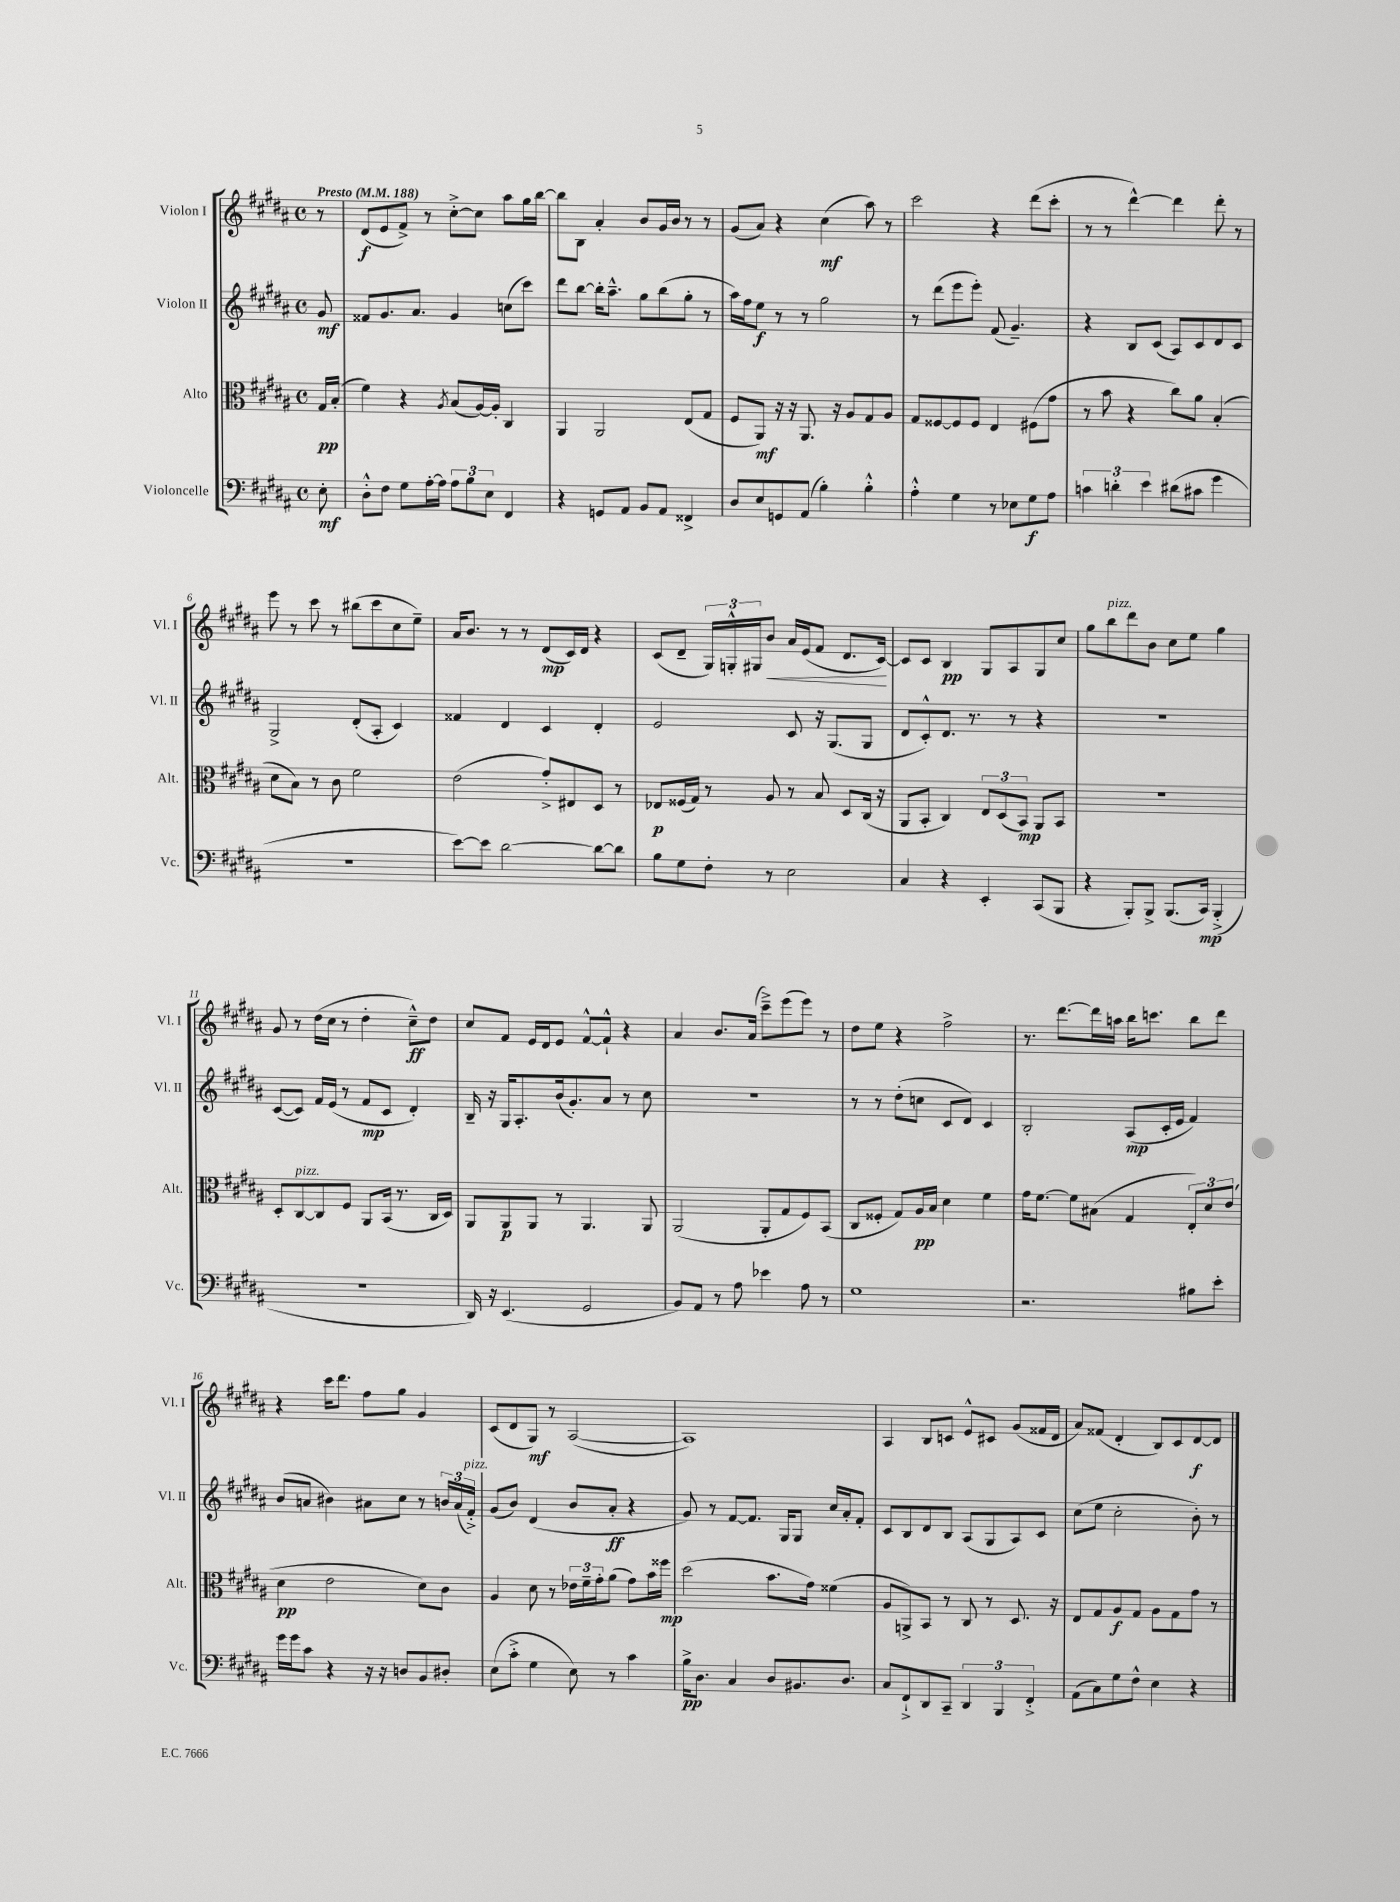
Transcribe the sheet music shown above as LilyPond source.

<<
\new StaffGroup <<
\new Staff = "s0" \with { instrumentName = "Violon I" shortInstrumentName = "Vl. I" } {
    \clef treble \key b \major \defaultTimeSignature \time 4/4 \partial 8 \tempo "Presto" 4 = 188
    r8 |
    dis'8\f( e'8 fis'8->) r8 cis''8~-.-> cis''8 ais''8 gis''16 b''16~ |
    b''8 b8 ais'4-. b'8 gis'16 b'16 r8 r8 |
    gis'8( ais'8) r4 cis''4\mf( ais''8) r8 |
    cis'''2 r4 dis'''8( cis'''8-. |
    r8 r8 dis'''4~-^) dis'''4 dis'''8-. r8 |
    e'''8 r8 cis'''8 r8 bis''8( cis'''8 cis''8 e''8--) |
    ais'16 b'8. r8 r8 dis'8\mp( cis'16) dis'16 r4 |
    cis'8( dis'8-- \tuplet 3/2 { gis16) g16-.-^ gis16 } b'8\< ais'16 e'16( fis'8 dis'8. cis'16~\!) |
    cis'8 cis'8 b4\pp gis8 ais8 gis8 cis''8 |
    gis''8 b''8^\markup { \italic "pizz." } dis'''8 b'8 cis''8 e''8 gis''4 |
    gis'8 r8 dis''16( cis''16 r8 dis''4-. cis''8---^\ff) dis''8 |
    cis''8 fis'8 e'16 dis'16 e'8 fis'8~-^ fis'8-!-^ r4 |
    ais'4 b'8. ais'16( cis'''8--->) e'''8( e'''8) r8 |
    dis''8 e''8 r4 fis''2-> |
    r8. dis'''8.~ dis'''16 a''16 b''16 c'''8. b''8 dis'''8 |
    r4 cis'''16 dis'''8. fis''8 gis''8 gis'4 |
    cis'8( dis'8 gis8\mf) r8 ais2~( |
    ais1) |
    ais4 b8 c'8 e'8-^ cis'8 gis'8( fisis'16 dis'16 |
    ais'8) fisis'8( dis'4-. b8) cis'8 dis'8~\f dis'8 \bar "|." |
}
\new Staff = "s1" \with { instrumentName = "Violon II" shortInstrumentName = "Vl. II" } {
    \clef treble \key b \major \defaultTimeSignature \time 4/4 \partial 8
    gis'8\mf |
    fisis'8 gis'8. ais'8. gis'4 c''8( cis'''8) |
    dis'''8 b''8~ b''16-. ais''8.---^ gis''8 b''8( gis''8-. r8 |
    ais''16) fis''16 e''8\f r8 r8 gis''2 |
    r8 dis'''8( e'''8 e'''8-.) fis'8( gis'4.--) |
    r4 b8 cis'8( ais8) cis'8 dis'8 cis'8 |
    gis2-> dis'8-.( ais8-. cis'4) |
    fisis'4 dis'4 cis'4 dis'4-. |
    e'2 cis'8 r16 gis8.( gis8 |
    dis'8 cis'8-.-^) dis'8. r8. r8 r4 |
    R1 |
    cis'8~( cis'8) fis'16 e'16( r8 fis'8\mp cis'8 dis'4-.) |
    b16-- r16 gis16 ais8.-. b'16( gis'8.-.) ais'8 r8 cis''8 |
    R1 |
    r8 r8 dis''8-.( c''8 cis'8 dis'8) cis'4 |
    b2-. ais8\mp( cis'16-. e'16 fis'4) |
    b'8( a'8 bis'4) ais'8 cis''8 r8 \tuplet 3/2 { b'16 ais'16( fis'16-.->^\markup { \italic "pizz." }) } |
    gis'8( b'8) dis'4( b'8 ais'8-.\ff r4 |
    gis'8) r8 fis'8~ fis'8. gis16 gis8 cis''16 ais'16-. fis'8-. |
    cis'8 b8 dis'8 b8 ais8( gis8 ais8) cis'8 |
    cis''8( e''8 cis''2-. b'8-.) r8 \bar "|." |
}
\new Staff = "s2" \with { instrumentName = "Alto" shortInstrumentName = "Alt." } {
    \clef alto \key b \major \defaultTimeSignature \time 4/4 \partial 8
    gis16\pp b16-.( |
    fis'4) r4 \acciaccatura { ais8 } b8( ais16~) ais16-. cis4 |
    ais,4 ais,2 e8( gis8 |
    fis8 ais,8\mf) r16 r16 ais,8. r16 ais8 gis8 ais8 |
    gis8 fisis8~ fisis8 fisis8 e4 fis8( gis'8 |
    r8 b'8 r4 cis''8) ais'8 b4-.( |
    dis'8 b8) r8 cis'8 fis'2 |
    e'2( gis'8-.->) eis8 dis8 r8 |
    ees8\p fisis16( gis16) r8 ais8 r8 b8 dis8 cis16( r16 |
    ais,8 b,8-. cis4) \tuplet 3/2 { e8 dis8( b,8\mp) } ais,8 b,8 |
    R1 |
    dis8-. cis8~^\markup { \italic "pizz." } cis8 fis8 ais,8 b,16( r8. cis16 dis16) |
    ais,8 ais,8\p ais,8 r8 ais,4. ais,8 |
    ais,2( ais,8-. gis8 fis8) b,8( |
    cis8 fisis8-. gis8) ais16\pp b16 dis'4 fis'4 |
    gis'16 fis'8.~ fis'8 bis8( gis4 \tuplet 3/2 { e8-.) dis'8 e'8( } |
    dis'4\pp e'2 dis'8) cis'8 |
    ais4 dis'8 r8 \tuplet 3/2 { ees'16 fis'16-- gis'16-. } ais'8( gis'8) b'16 fisis''16\mp |
    dis''2( b'8. gis'16) fisis'4( |
    ais8 a,8->) b,8 r8 cis8 r8 dis8. r16 |
    e8 gis8 ais8\f gis8 ais8 gis8 gis'8 r8 \bar "|." |
}
\new Staff = "s3" \with { instrumentName = "Violoncelle" shortInstrumentName = "Vc." } {
    \clef bass \key b \major \defaultTimeSignature \time 4/4 \partial 8
    e8-.\mf |
    dis8-.-^ fis8 gis8 ais16~-. ais16 \tuplet 3/2 { ais8 b8 e8 } fis,4 |
    r4 g,8 ais,8 b,8 ais,8 fisis,4-> |
    dis8 e8 g,8 ais,8( b4-.) b4-.-^ |
    ais4-.-^ gis4 r8 ees8 gis8\f ais8 |
    \tuplet 3/2 { c'4 d'4-. e'4 } dis'8( cis'8 gis'4 |
    r1 |
    e'8~) e'8 dis'2~ dis'8~ dis'8 |
    b8 gis8 fis8-. r8 e2 |
    cis4 r4 e,4-. cis,8( b,,8 |
    r4 b,,8-.) b,,8-> b,,8.( cis,16\mp) b,,4-.->( |
    R1 |
    dis,16) r16 e,4.( gis,2 |
    b,8) ais,8 r8 ais8 ees'4 ais8 r8 |
    gis1 |
    r2. bis8 e'8-. |
    gis'16 gis'16 cis'8 r4 r16 r16 d8 b,8 dis8-. |
    e8( cis'8-.-> gis4 e8) r8 cis'4 |
    b16->\pp dis8. cis4 dis8 bis,8. dis8. |
    cis8 fis,8-!-> dis,8 cis,8-- \tuplet 3/2 { dis,4 b,,4 fis,4-.-> } |
    ais,8( cis8) gis8 fis8-^ e4 r4 \bar "|." |
}
>>
>>
